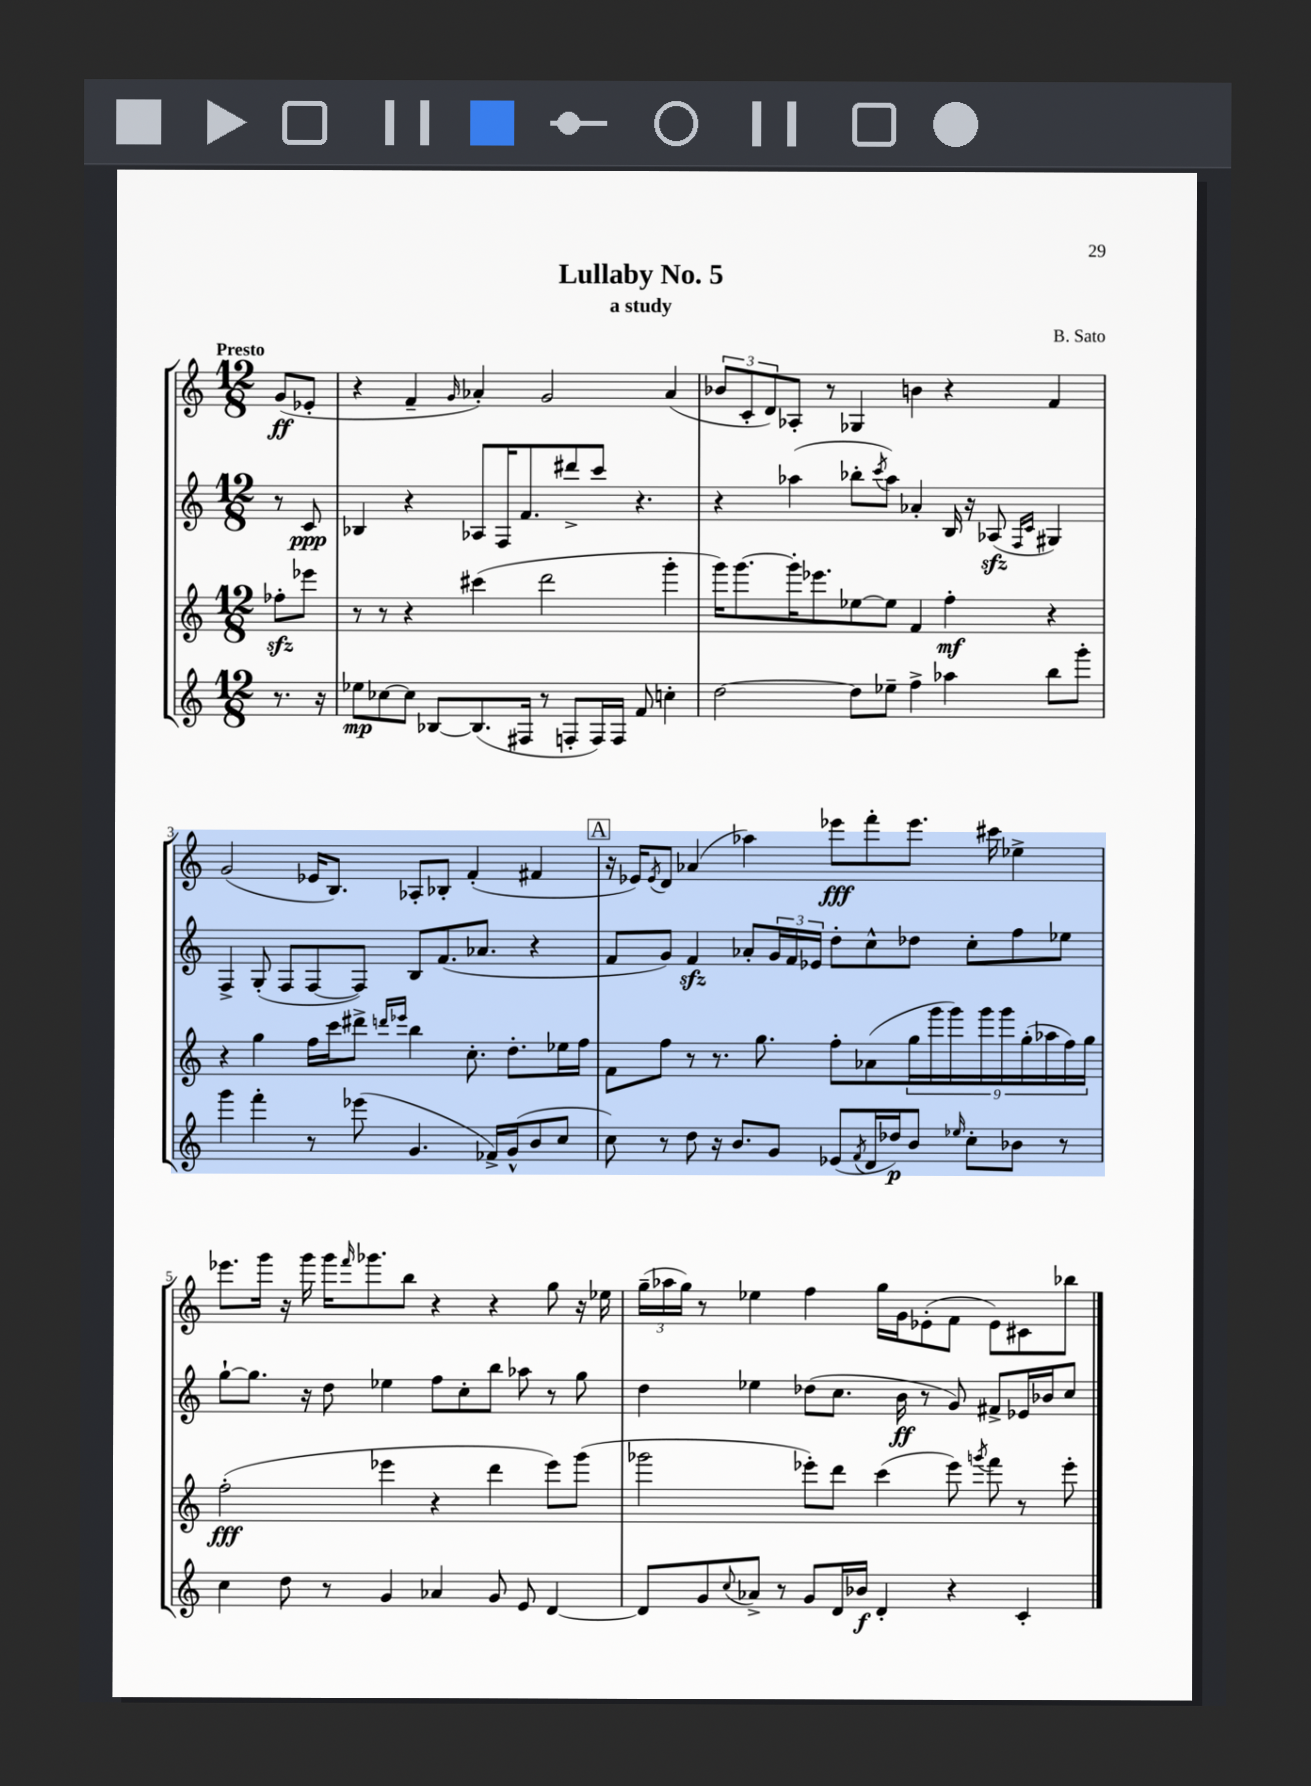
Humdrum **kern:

**kern	**kern	**kern	**kern
*staff4	*staff3	*staff2	*staff1
*clefG2	*clefG2	*clefG2	*clefG2
*k[]	*k[]	*k[]	*k[]
*M12/8	*M12/8	*M12/8	*M12/8
8.r	8ff-'	8r	(8g
.	8eee-	8c	8e-'
16r	.	.	.
=	=	=	=
8ee-	8r	4B-	4r
[8cc-	8r	.	.
8cc-]	4r	4r	4f~
[8B-	.	.	.
.	.	.	16qqg
(8.B-]	(4ccc#	8A-	4a-')
.	.	16F	.
16F#	.	8.f	.
8r	2ddd	.	2g
8F'	.	8ddd#^	.
16F)	.	8ccc	.
16F	.	.	.
8f	.	4.r	.
4cc'	4ggg'	.	(4a-
=	=	=	=
[2dd	16ggg)	4r	12b-
.	[8.ggg	.	.
.	.	.	12c'
.	.	.	12d)
.	16ggg']	(4aa-	8A-'
.	8.eee-	.	.
.	.	.	8r
8dd]	[8ee-	8bb-'	4G-
.	.	8qccc	.
8ee-~	8ee-]	8aa-)	.
4ff^	4f	4a-'	4b
4aa-	4ff'	16B	4r
.	.	16r	.
.	.	(8A-	.
.	.	16qqF	.
.	.	16qqc	.
8bb	4r	4G#)	4f
8ggg'	.	.	.
=	=	=	=
4ggg	4r	4F^	(2g
4fff'	4gg	(8G'	.
.	.	8F	.
8r	16ff	[8F	16e-
.	16ccc	.	8.B)
(8eee-	8ddd#^	8F])	.
.	16qqddd	.	.
.	16qqeee-	.	.
4.g	4bb	8B	8A-'
.	.	(8.f	8B-'
.	8.cc'	.	(4f'
.	.	8.a-	.
16f-^)	.	.	.
(16g^^	8.dd'	.	.
8b	.	4r	4f#
8cc	16ee-	.	.
.	16ff	.	.
=	=	=	=
8cc)	8f	8f	16r
.	.	.	16e-)
.	.	.	8qe-
8r	8ff	8g)	8d
8dd	8r	4f	(4a-
16r	8.r	.	.
8.b	.	.	.
.	.	8a-'	4aa-)
.	8.gg	.	.
8g	.	24g	.
.	.	24f	.
.	.	24e-	.
(8e-	8ff'	8dd'	8eee-
8qf	.	.	.
16d	(8a-	8cc^^	8fff'
16dd-)	.	.	.
8b	18gg	8dd-	8.eee-
.	18ggg	.	.
.	18ggg)	.	.
16qqee-	.	.	.
8cc'	.	8cc'	.
.	18ggg	.	.
.	.	.	16ccc#
.	18ggg	.	.
8b-	.	8ff	4ee-^
.	(18gg'	.	.
.	18aa-	.	.
8r	.	8ee-	.
.	18ff)	.	.
.	18gg	.	.
=	=	=	=
4cc	(2ff'	[8gg`	8.eee-
.	.	8.gg]	.
.	.	.	16ggg
8dd	.	.	16r
.	.	16r	16ggg
8r	.	8dd	16ggg
.	.	.	16qqfff
.	.	.	8.ggg-
4g	4eee-	4ee-	.
.	.	.	8bb
4a-	4r	8ff	4r
.	.	8cc'	.
8g	4ddd	8bb	4r
8e	.	8aa-	.
[4d	8eee-)	8r	8gg
.	(8ggg	8gg	16r
.	.	.	16ee-
=	=	=	=
8d]	2ggg-	4dd	(24gg~
.	.	.	24aa-
.	.	.	24gg)
8g	.	.	8r
8qqcc	.	.	.
8a-^	.	4ee-	4ee-
8r	.	.	.
8g	8eee-')	(8dd-	4ff
16d	8ddd	8.cc	.
16b-	.	.	.
4d'	(4ccc	.	16gg
.	.	16b	16g
.	.	8r	(8e-'
4r	8eee-)	8g)	8f
.	8qggg	.	.
.	8fff	8f#^	8e-)
4c'	8r	16e-	8c#
.	.	16b-	.
.	8eee-'	8cc	8bb-
==	==	==	==
*-	*-	*-	*-
